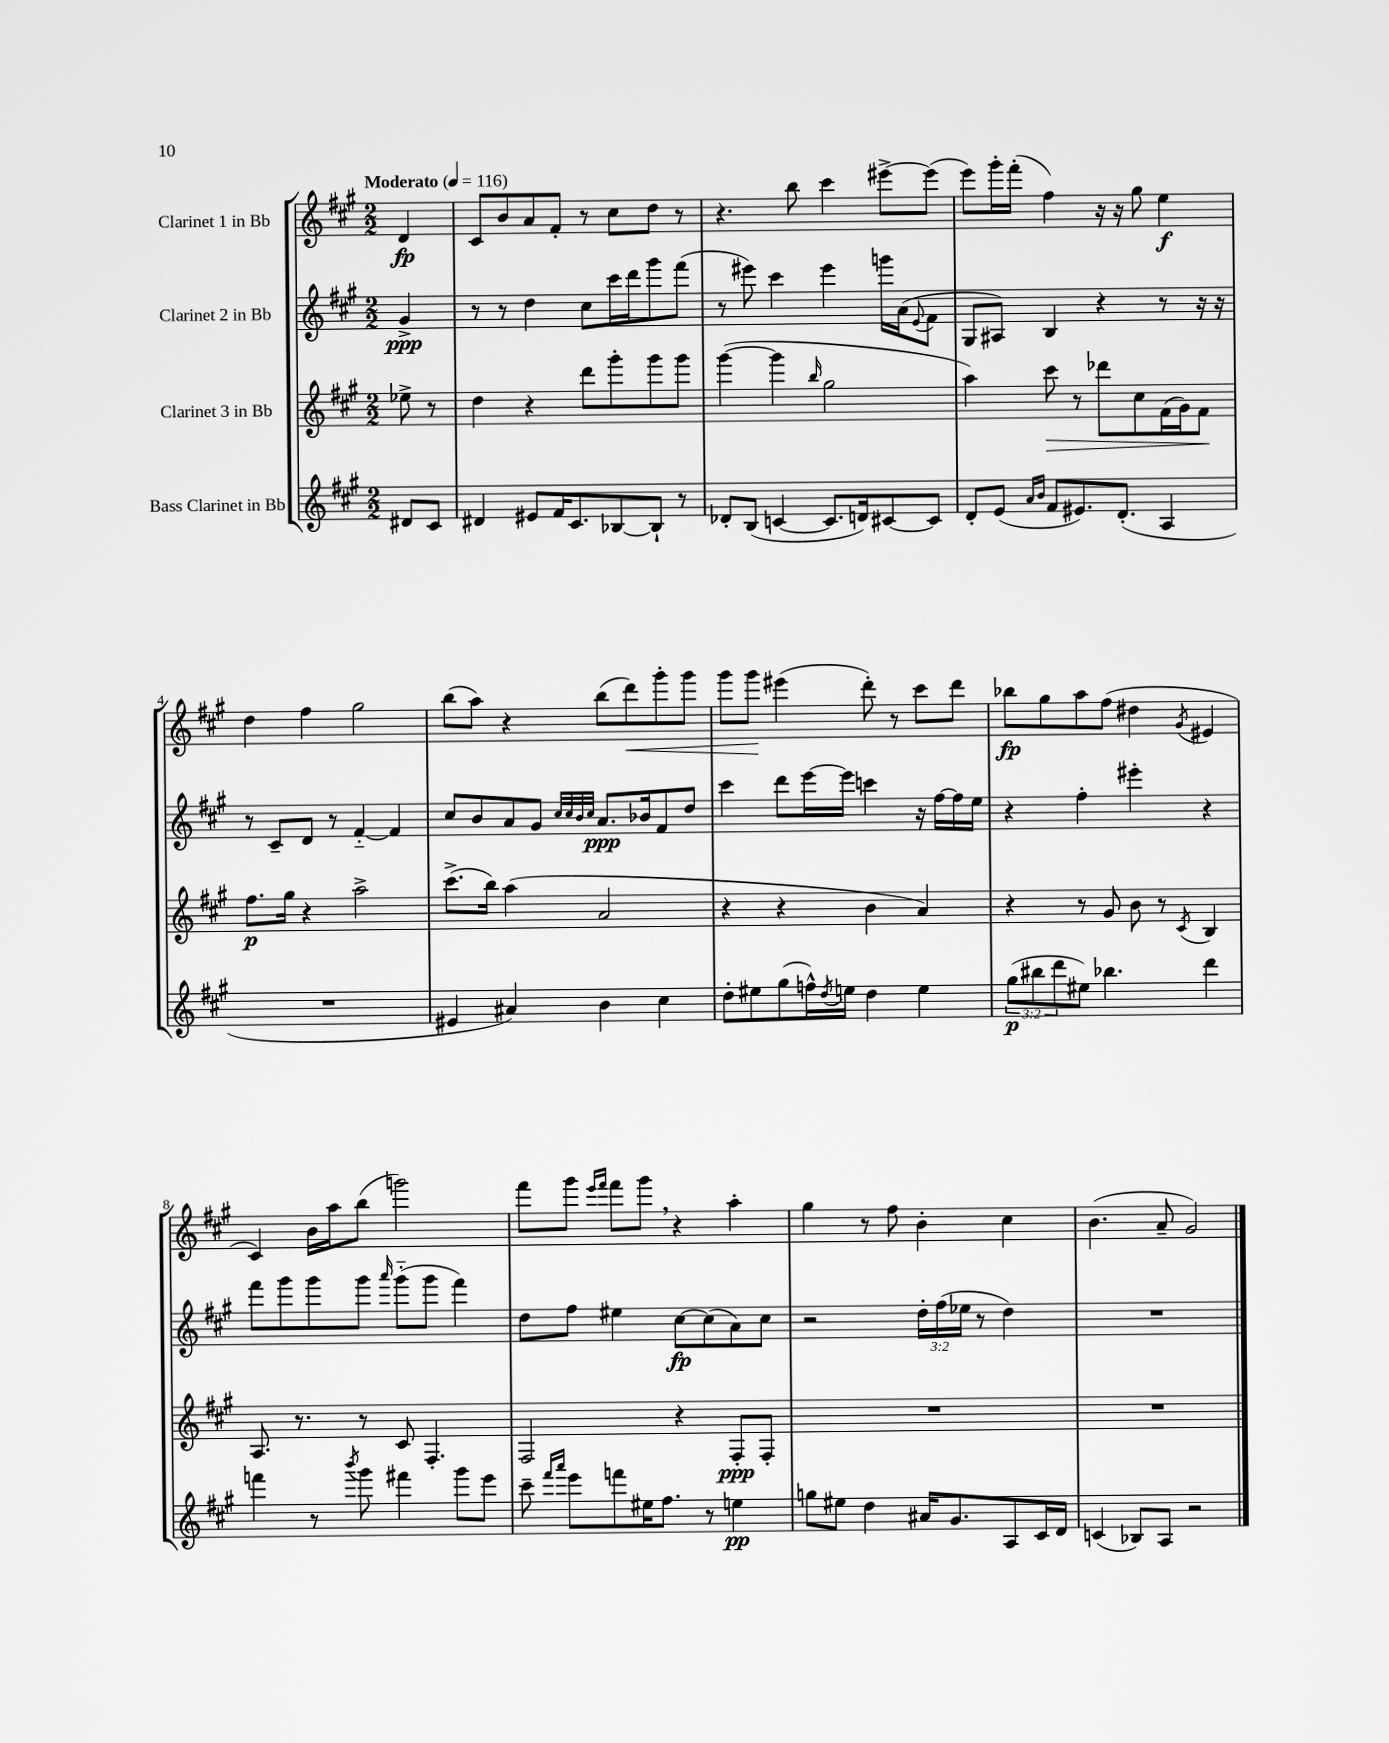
<<
\new StaffGroup <<
\new Staff = "s0" \with { instrumentName = "Clarinet 1 in Bb" } {
    \clef treble \key a \major \numericTimeSignature \time 2/2 \partial 4 \tempo "Moderato" 4 = 116
    d'4\fp |
    cis'8 b'8 a'8 fis'8-. r8 cis''8 d''8 r8 |
    r4. b''8 cis'''4 eis'''8~-> eis'''8( |
    e'''8) gis'''16-. fis'''16-.( fis''4) r16 r16 gis''8 e''4\f |
    d''4 fis''4 gis''2 |
    b''8( a''8) r4 b''8( d'''8\<) gis'''8-. gis'''8 |
    gis'''8 gis'''8\! eis'''4( d'''8-.) r8 cis'''8 d'''8 |
    bes''8\fp gis''8 a''8 fis''8( dis''4 \acciaccatura { gis'8 } eis'4 |
    cis'4) b'16 a''16 b''8( g'''2) |
    fis'''8 gis'''8 \grace { e'''16 fis'''16 } fis'''8 gis'''8 \breathe r4 a''4-. |
    gis''4 r8 fis''8 b'4-. cis''4 |
    b'4.( a'8-- gis'2) \bar "|." |
}
\new Staff = "s1" \with { instrumentName = "Clarinet 2 in Bb" } {
    \clef treble \key a \major \numericTimeSignature \time 2/2 \override Staff.TupletNumber.text = #tuplet-number::calc-fraction-text \partial 4
    gis'4->\ppp |
    r8 r8 d''4 cis''8 cis'''16 d'''16 gis'''8 fis'''8( |
    r8 eis'''8) cis'''4 eis'''4 g'''16 a'16( \appoggiatura { e'8 } fis'8 |
    gis8 ais8) b4 r4 r8 r16 r16 |
    r8 cis'8-- d'8 r8 fis'4~-_ fis'4 |
    cis''8 b'8 a'8 gis'8 \grace { cis''32 cis''32 b'32 cis''32 } a'8.\ppp bes'16 fis'8 d''8 |
    cis'''4 d'''8 e'''16~ e'''16 c'''4 r16 fis''16~ fis''16 e''16 |
    r4 fis''4-. eis'''4-. r4 |
    fis'''8 gis'''8 gis'''8 gis'''8 \grace { a'''16 } gis'''8-_( gis'''8 fis'''4) |
    d''8 fis''8 eis''4 cis''8~\fp cis''8( a'8) cis''8 |
    r2 \tuplet 3/2 { d''16-. fis''16( ees''16 } r8 d''4) |
    R1 \bar "|." |
}
\new Staff = "s2" \with { instrumentName = "Clarinet 3 in Bb" } {
    \clef treble \key a \major \numericTimeSignature \time 2/2 \partial 4
    ees''8-> r8 |
    d''4 r4 d'''8 gis'''8-. gis'''8 gis'''8 |
    gis'''4~( gis'''4 \grace { b''16 } gis''2 |
    a''4) cis'''8\> r8 des'''8 cis''8 fis'16( gis'16) fis'8\! |
    fis''8.\p gis''16 r4 a''2-> |
    cis'''8.->( b''16) a''4( a'2 |
    r4 r4 b'4 a'4) |
    r4 r8 gis'8 b'8 r8 \acciaccatura { cis'8 } b4 |
    a8. r8. r8 cis'8 fis4.-. |
    fis2 r4 fis8-.\ppp fis8-. |
    R1 |
    R1 \bar "|." |
}
\new Staff = "s3" \with { instrumentName = "Bass Clarinet in Bb" } {
    \clef treble \key a \major \numericTimeSignature \time 2/2 \override Staff.TupletNumber.text = #tuplet-number::calc-fraction-text \partial 4
    dis'8 cis'8 |
    dis'4 eis'8 fis'16 cis'8. bes8~ bes8-! r8 |
    des'8-. b8( c'4~ c'8. d'16) cis'8~ cis'8 |
    d'8-. e'8( \grace { a'16 b'16 } fis'8 eis'8.) d'8.-.( a4 |
    R1 |
    eis'4 ais'4) b'4 cis''4 |
    d''8-. eis''8 gis''8( f''16-^) \acciaccatura { d''8 } e''16 d''4 e''4 |
    \tuplet 3/2 { gis''8\p( bis''8 d'''8 } eis''8) bes''4. d'''4 |
    f'''4 r8 \acciaccatura { b'''8 } gis'''8 fis'''4 gis'''8 e'''8 |
    cis'''8-- \grace { fis'''16 a'''16 } e'''8 f'''8 eis''16 fis''8. r8 e''4\pp |
    g''8 eis''8 d''4 ais'16 gis'8. a8 cis'16 d'16 |
    c'4( bes8) a8 r2 \bar "|." |
}
>>
>>
